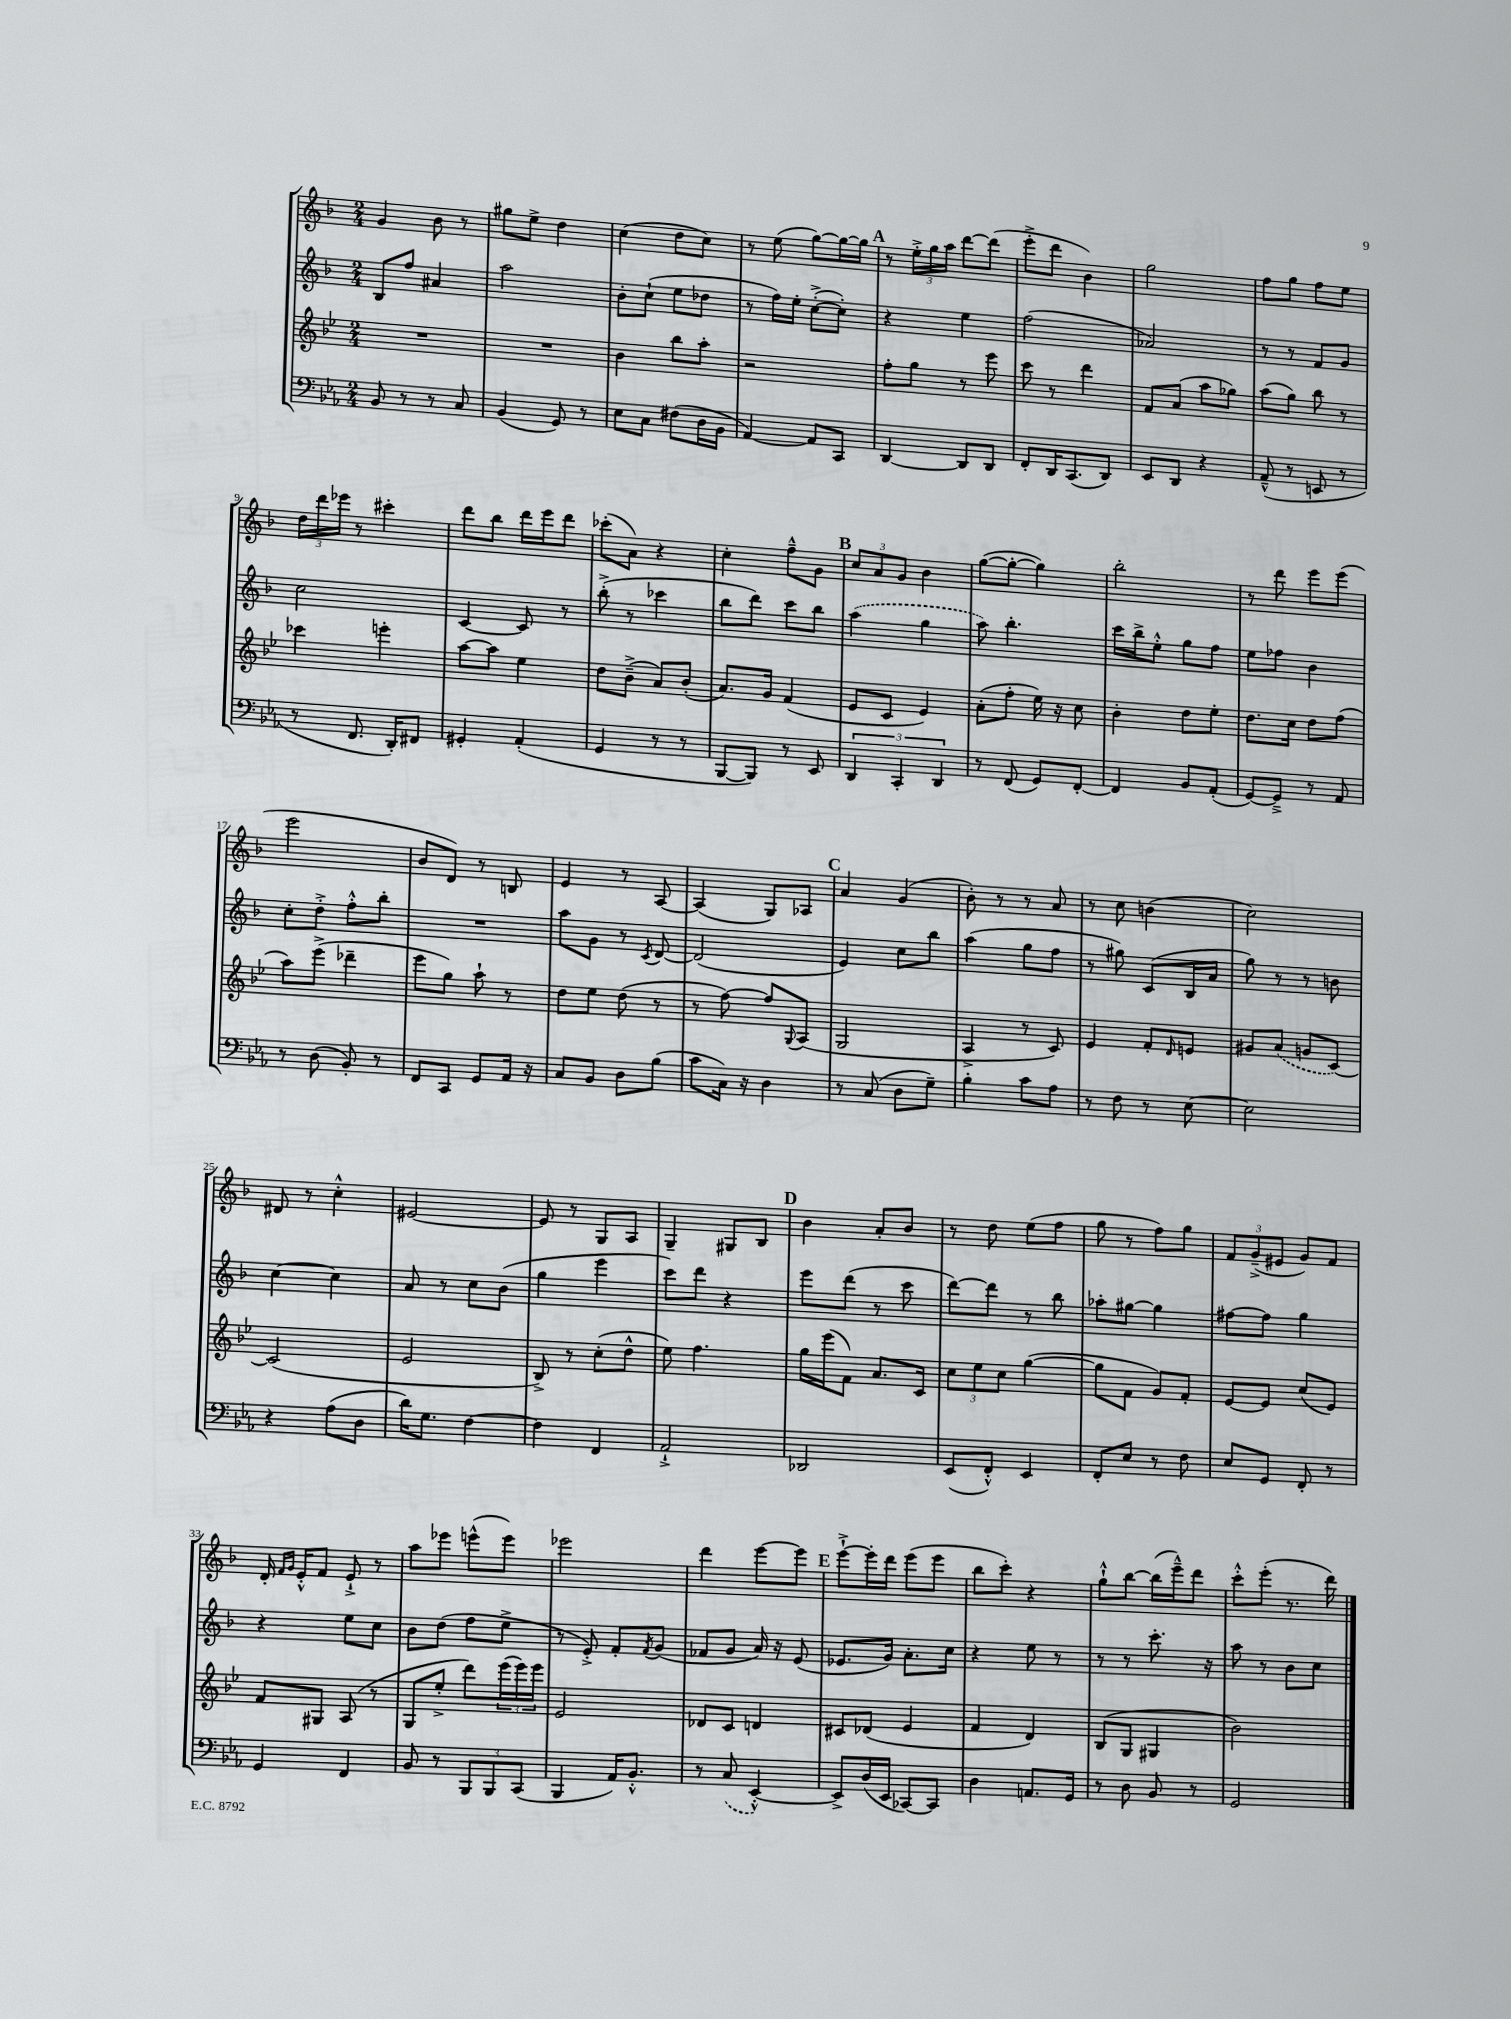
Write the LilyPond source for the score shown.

<<
\new StaffGroup <<
\new Staff = "s0" {
    \clef treble \key f \major \numericTimeSignature \time 2/4
    g'4 bes'8 r8 |
    gis''8 e''8-> d''4 |
    c''4( d''8 c''8) |
    r8 e''8( g''8~) g''16~ g''16 |
    \mark \markup { \bold "A" } r8 \tuplet 3/2 { e''16-.-> g''16 a''16 } d'''8~ d'''8( |
    e'''8-.-> d'''8 bes'4) |
    g''2 |
    f''8 g''8 f''8 e''8 |
    \tuplet 3/2 { d''16 d'''16 ees'''16 } r8 cis'''4-. |
    d'''8 bes''8 d'''16 e'''16 d'''8 |
    ces'''8-.( a'8) r4 |
    c''4-. f''8---^ g'8 |
    \mark \markup { \bold "B" } \tuplet 3/2 { c''8 a'8 g'8 } bes'4 |
    g''8~( g''8~-. g''4) |
    bes''2-. |
    r8 d'''8 e'''8 e'''8( |
    e'''2 |
    bes'8 d'8) r8 b8 |
    e'4 r8 a8~ |
    a4( g8) aes8 |
    \mark \markup { \bold "C" } a'4 g'4( |
    bes'8-.) r8 r8 a'8 |
    r8 c''8 b'4( |
    c''2) |
    dis'8 r8 c''4-.-^ |
    eis'2~ |
    eis'8 r8 g8 a8 |
    g4-- gis8 bes8 |
    \mark \markup { \bold "D" } bes'4 a'8-. bes'8 |
    r8 d''8 e''8( f''8 |
    g''8 r8 f''8) g''8 |
    \tuplet 3/2 { f'8 g'8--->( eis'8 } g'8) f'8 |
    d'16-. \grace { f'16 g'16 } e'16-.-^ f'8 e'8-!-> r8 |
    a''8 ees'''8 e'''8-^( e'''8) |
    ees'''2 |
    d'''4 e'''8~ e'''8 |
    \mark \markup { \bold "E" } e'''8~-!-> e'''16-. d'''16 e'''8( e'''8 |
    bes''8 c'''8-.) r4 |
    g''8-!-^ bes''8~ bes''16( e'''16---^) d'''8 |
    c'''8-.-^ e'''8-.( r8. d'''16) \bar "|." |
}
\new Staff = "s1" {
    \clef treble \key f \major \numericTimeSignature \time 2/4
    bes8 f''8 ais'4 |
    a''2 |
    bes'8-. c''8-!( e''8 des''8 |
    r8 f''16) e''16-. c''8~-.->( c''8-.) |
    \mark \markup { \bold "A" } r4 e''4 |
    f''2( |
    aes'2) |
    r8 r8 f'8 g'8 |
    c''2 |
    c'4~ c'8 r8 |
    bes''8-.->( r8 ces'''4 |
    bes''8 d'''8) c'''8 bes''8 |
    \mark \markup { \bold "B" } \once \slurDashed a''4( g''4 |
    a''8) bes''4.-. |
    c'''16 bes''16-> e''8-.-^ g''8 f''8 |
    e''8 fes''8 bes'4 |
    c''8-. d''8-.-> f''8-.-^ bes''8-. |
    R2 |
    a''8 g'8 r8 \acciaccatura { c'8 } d'8~ |
    d'2( |
    \mark \markup { \bold "C" } e'4) c''8 bes''8 |
    a''4( g''8 f''8 |
    r8 gis''8) c'8( bes16 a'16 |
    g''8) r8 r8 b'8 |
    c''4~ c''4 |
    a'8 r8 c''8 bes'8( |
    g''4 e'''4 |
    c'''8) d'''8 r4 |
    \mark \markup { \bold "D" } e'''8 d'''8( r8 c'''8 |
    d'''8~) d'''8 r8 bes''8 |
    aes''8-. gis''8~ gis''4 |
    fis''8~ fis''8 g''4 |
    r4 e''8 c''8 |
    bes'8 d''8( f''8 e''8-> |
    r8 e'8-.->) f'8-. \acciaccatura { f'8 } g'8( |
    fes'8 g'8 a'16) r16 e'8( |
    \mark \markup { \bold "E" } ees'8. g'16) a'8.-. c''16 |
    r4 e''8 r8 |
    r8 r8 c'''8.-. r16 |
    a''8 r8 bes'8 c''8 \bar "|." |
}
\new Staff = "s2" {
    \clef treble \key bes \major \numericTimeSignature \time 2/4
    R2 |
    R2 |
    bes'4 bes''8 a''8-. |
    r2 |
    \mark \markup { \bold "A" } f''8-. g''8 r8 ees'''8 |
    c'''8 r8 d'''4 |
    f'8 a'8( a''8 ges''8) |
    a''8( g''8) bes''8 r8 |
    ces'''4 e'''4-. |
    a''8~ a''8 ees''4 |
    d''8 bes'8--->( a'8) bes'8-.( |
    a'8.) g'16 f'4( |
    \mark \markup { \bold "B" } ees'8 c'8 ees'4) |
    a'8-.( f''8-. ees''16) r16 c''8 |
    bes'4-. d''8 ees''8-. |
    d''8. c''16 d''8 f''8( |
    a''8) ees'''8->( des'''4-- |
    ees'''8 g''8) a''8-! r8 |
    d''8 ees''8 d''8( r8 |
    r8 f''8~) f''8 \appoggiatura { g8 } a8( |
    \mark \markup { \bold "C" } g2 |
    a4-> r8 c'8) |
    ees'4 f'8-. \grace { d'16 } e'8 |
    gis'8 \once \slurDashed a'8( g'8 c'8~) |
    c'2( |
    ees'2 |
    bes8->) r8 c''8-.( d''8-^ |
    ees''8) f''4. |
    \mark \markup { \bold "D" } g''16 ees'''16( f'8) a'8. c'16 |
    \tuplet 3/2 { c''8 ees''8 c''8 } g''4~( |
    g''8 f'8 g'8) f'8-. |
    ees'8~ ees'8 c''8( ees'8) |
    f'8 gis8 a8( r8 |
    g8 ees''8-.-> d'''8) \tuplet 3/2 { ees'''16( ees'''16) ees'''16 } |
    ees'2 |
    des'8 c'8 d'4 |
    \mark \markup { \bold "E" } cis'8 des'8( ees'4 |
    f'4 d'4) |
    bes8( g8 gis4 |
    bes'2) \bar "|." |
}
\new Staff = "s3" {
    \clef bass \key ees \major \numericTimeSignature \time 2/4
    bes,8 r8 r8 c8 |
    bes,4( g,8) r8 |
    ees8 c8 fis8( d16 bes,16 |
    aes,4~) aes,8 c,8 |
    \mark \markup { \bold "A" } d,4~ d,8 d,8 |
    f,8-. d,16 c,8.( d,8) |
    ees,8 d,8 r4 |
    aes,8---^( r8 e,8 r8 |
    r8 f,8. d,16-.) fis,8 |
    gis,4-. aes,4-.( |
    g,4 r8 r8 |
    bes,,8~ bes,,8) r8 ees,8 |
    \mark \markup { \bold "B" } \tuplet 3/2 { d,4 c,4-. d,4 } |
    r8 f,8( g,8) f,8~-. |
    f,4 bes,8 aes,8-.( |
    g,8~) g,8---> r8 aes,8 |
    r8 d8( bes,8-.) r8 |
    f,8 c,8 g,8 aes,16 r16 |
    c8 bes,8 d8 bes8( |
    c'8 c16) r16 d4 |
    \mark \markup { \bold "C" } r8 c8( d8 g8--) |
    bes4-. c'8 aes8 |
    r8 f8 r8 ees8~ |
    ees2 |
    r4 aes8( d8 |
    d'16) g8. f4~ |
    f4 f,4 |
    aes,2-!-> |
    \mark \markup { \bold "D" } des,2 |
    ees,8( f,8-.-^) ees,4 |
    f,8-. ees8 r8 f8 |
    ees8 g,8 f,8-. r8 |
    g,4 f,4 |
    bes,8 r8 \tuplet 3/2 { bes,,8 bes,,8 c,8( } |
    bes,,4 aes,16) bes,8.-.-^ |
    r8 \once \slurDashed c8( ees,4~-.-^) |
    \mark \markup { \bold "E" } ees,8-> d16( ees,16 ces,8~) ces,8 |
    d4 a,8. g,16 |
    r8 d8 bes,8 r8 |
    g,2 \bar "|." |
}
>>
>>
